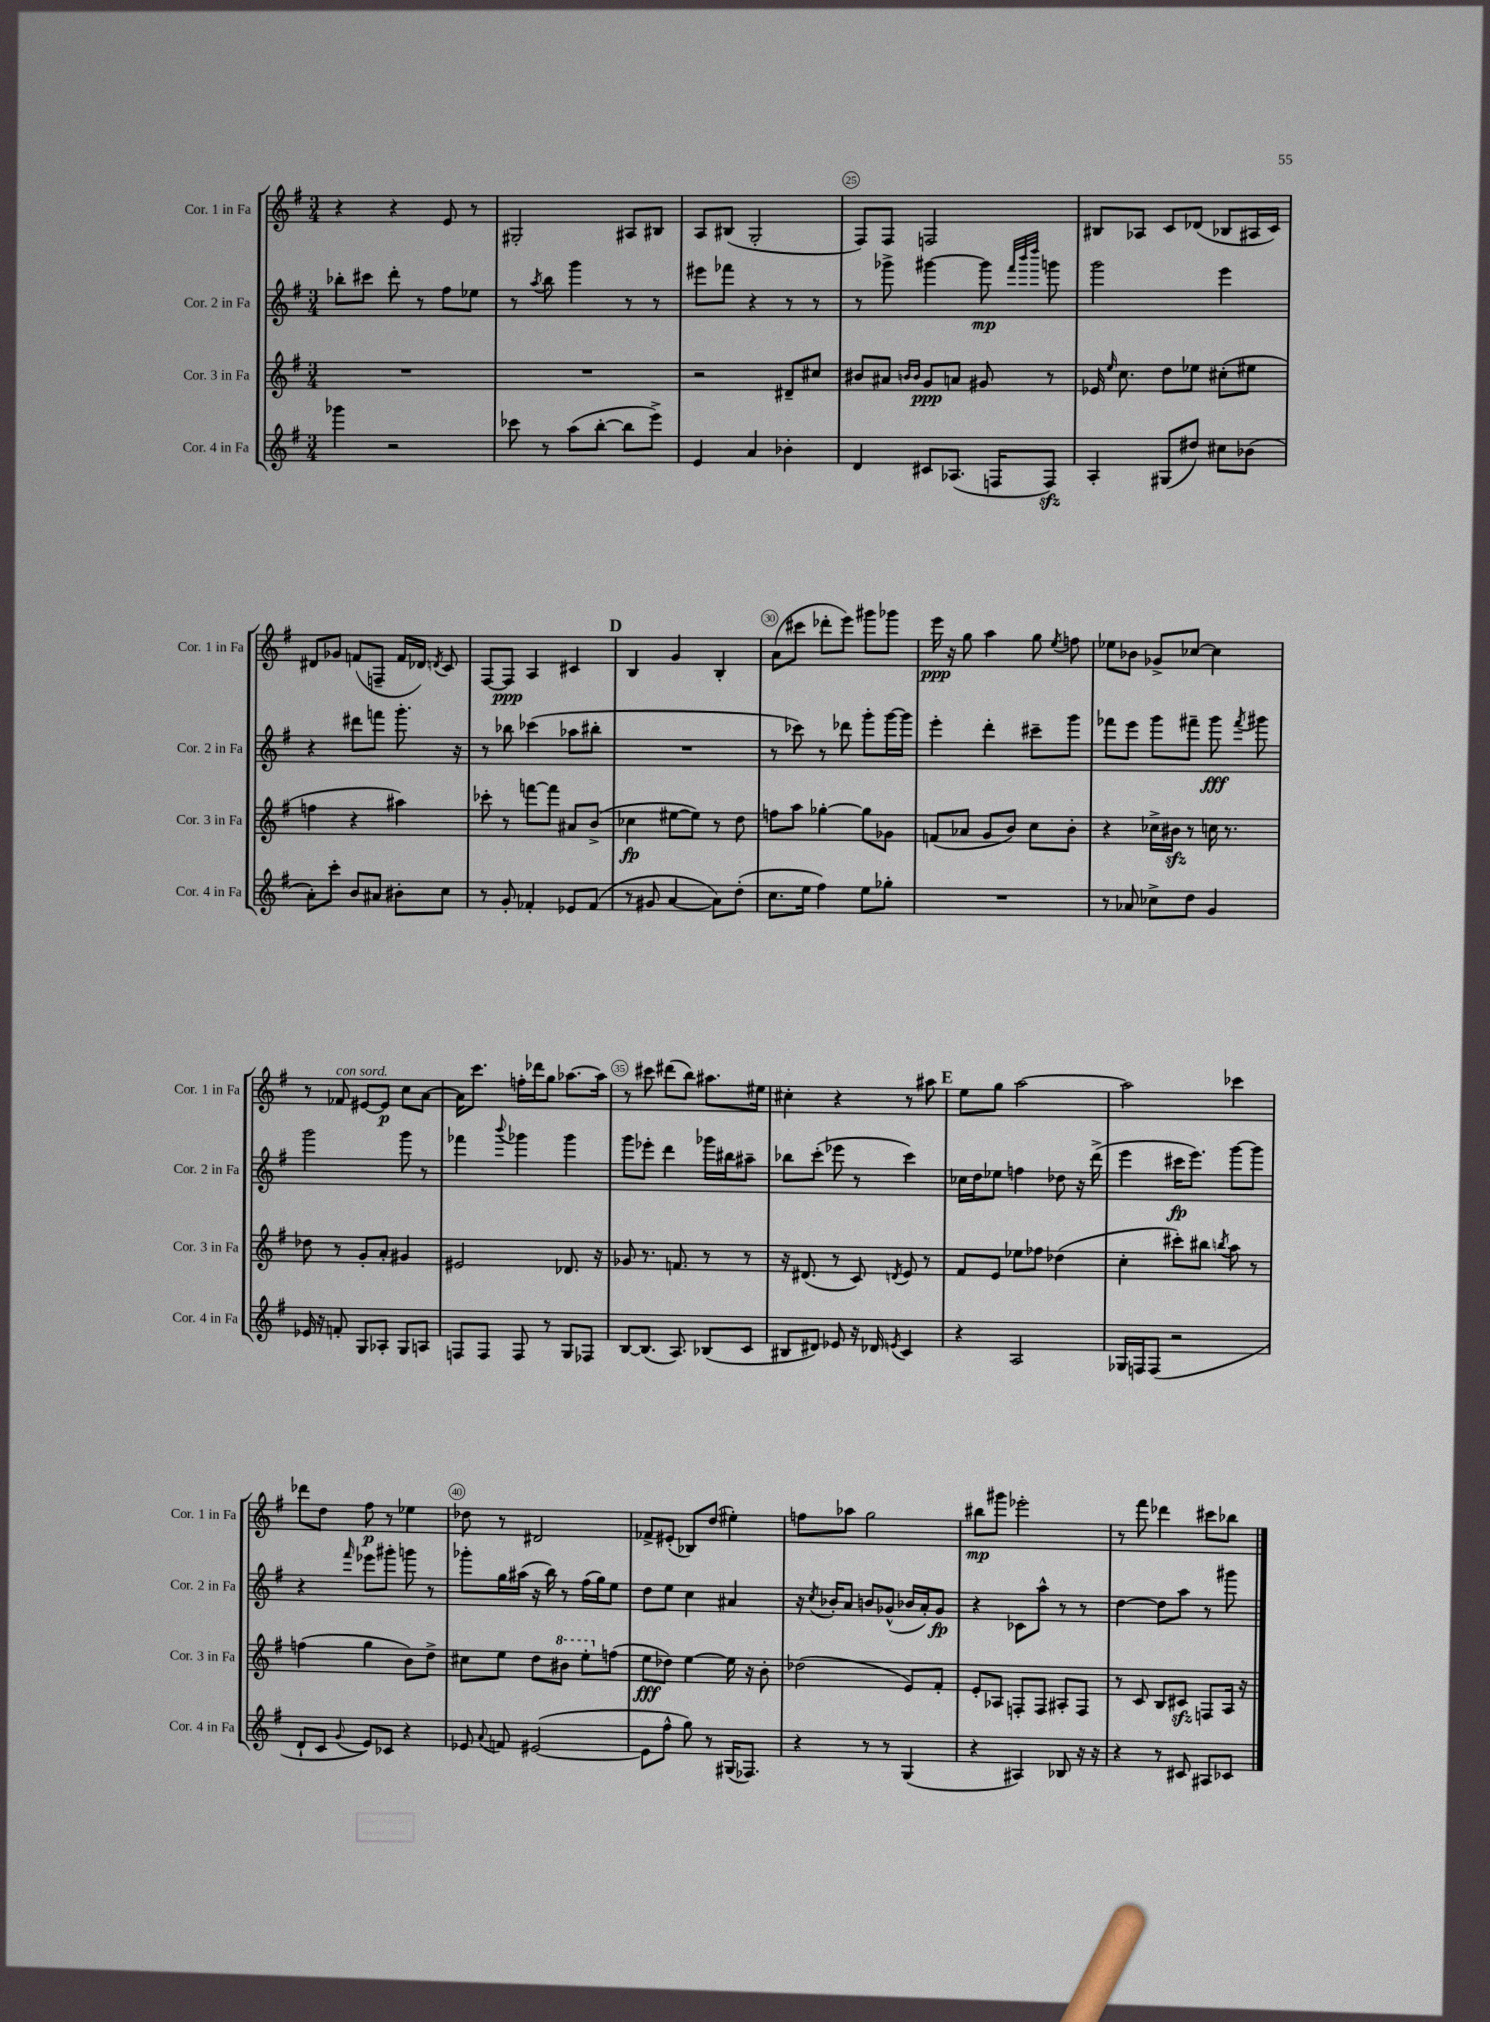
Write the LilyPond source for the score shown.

<<
\new StaffGroup <<
\new Staff = "s0" \with { instrumentName = "Cor. 1 in Fa" shortInstrumentName = "Cor. 1 in Fa" } {
    \clef treble \key g \major \numericTimeSignature \time 3/4
    \autoBeamOff r4 r4 e'8 r8 |
    gis2-. ais8[ bis8] |
    a8[ bis8]( g2-. |
    fis8[) fis8] f2 |
    bis8[ aes8] c'8[ des'8]( bes8[ ais16 c'16]) |
    dis'8[ ges'8] f'8[( f8]-- f'16[ des'16]) \acciaccatura { d'8 } c'8 |
    fis8[~ fis8]\ppp a4 cis'4 |
    \mark \markup { \bold "D" } b4 g'4 b4-. |
    a'8[( cis'''8] des'''8[-. e'''8]) gis'''8[ ges'''8] |
    e'''16\ppp r16 g''8 a''4 g''8 \acciaccatura { e''8 } f''8 |
    ees''8[ bes'8] ges'8[-> ces''8]~ ces''4 |
    r8 fes'8^\markup { \italic "con sord." } eis'8[~ eis'8]\p c''8[ a'8]~ |
    a'16[ c'''8.] f''16[-. des'''16 g''8] aes''8.[~ aes''16] |
    r8 cis'''8 dis'''8[( b''8]) ais''8.[ eis''16] |
    cis''4-. r4 r8 ais''8 |
    \mark \markup { \bold "E" } e''8[ g''8] a''2~ |
    a''2 ces'''4 |
    des'''8[ d''8] fis''8\p r8 ees''4 |
    des''8 r8 dis'2 |
    fes'8[-> eis'8]-.( bes8[) d''8]( eis''4-.) |
    f''8[ aes''8] g''2 |
    bis''8[\mp gis'''8] ees'''2-. |
    r8 fis'''8 des'''4 cis'''8[ bes''8] \bar "|." |
}
\new Staff = "s1" \with { instrumentName = "Cor. 2 in Fa" shortInstrumentName = "Cor. 2 in Fa" } {
    \clef treble \key g \major \numericTimeSignature \time 3/4
    \autoBeamOff bes''8[-. cis'''8] d'''8-. r8 fis''8[ ees''8] |
    r8 \acciaccatura { a''8 } b''8 g'''4 r8 r8 |
    eis'''8[ fes'''8] r4 r8 r8 |
    r8 ges'''8-> gis'''4~ gis'''8\mp \grace { fis'''32[ b'''32 d''''32] } g'''8 |
    g'''2 e'''4 |
    r4 dis'''8[ f'''8] g'''8.-. r16 |
    r8 bes''8 ces'''4( aes''8[ bis''8]-. |
    \mark \markup { \bold "D" } R2. |
    r8 ces'''8) r8 des'''8 g'''8[-. g'''16~ g'''16] |
    e'''4-. d'''4-. cis'''8[-- g'''8] |
    fes'''8[ e'''8] g'''8[ fis'''8]-- g'''8\fff \acciaccatura { fis'''8 } gis'''8 |
    g'''2 g'''8 r8 |
    fes'''4 \appoggiatura { b'''8 } ges'''4 ges'''4 |
    g'''8[ ees'''8]-. d'''4 ges'''16[ bis''16 ais''8]-- |
    bes''8[ c'''8]-.( ees'''8 r8 c'''4) |
    \mark \markup { \bold "E" } ces''16[ d''16 ees''8] f''4 des''8 r16 d'''16->( |
    e'''4 cis'''16[\fp e'''8.]) g'''8[~ g'''8] |
    r4 \grace { fis'''16 } ees'''8[ gis'''8]-. g'''8 r8 |
    ges'''8[-. g''16 ais''16]( r16 b''16) r8 fis''16[( g''16) e''8] |
    d''8[ e''8] c''4 ais'4 |
    r16 \acciaccatura { c''8 } bes'16[-. a'8] b'8[ ges'8]-^( bes'16[ a'16-.) ges'8]\fp |
    r4 ces'8[ a''8]-^ r8 r8 |
    d''4~ d''8[ a''8] r8 gis'''8 \bar "|." |
}
\new Staff = "s2" \with { instrumentName = "Cor. 3 in Fa" shortInstrumentName = "Cor. 3 in Fa" } {
    \clef treble \key g \major \numericTimeSignature \time 3/4
    \autoBeamOff R2. |
    R2. |
    r2 dis'8[-- cis''8] |
    bis'8[ ais'8] \grace { b'16[ b'16] } g'8[\ppp a'8] gis'8 r8 |
    ees'16 \grace { e''16 } c''8. d''8[ ees''8] cis''8[-.( eis''8] |
    f''4 r4 ais''4) |
    ces'''8-. r8 f'''8[~ f'''8] ais'8[ b'8]->( |
    \mark \markup { \bold "D" } ces''4\fp eis''8[~ eis''8]) r8 d''8 |
    f''8[ a''8] ges''4~-. ges''8[ ges'8] |
    f'8[( aes'8] g'8[ b'8]) c''8[ b'8]-. |
    r4 ces''16[-> bis'16]\sfz r8 c''16 r8. |
    des''8 r8 g'8[-. a'8]-. gis'4 |
    eis'2 des'8. r16 |
    ges'8 r8. f'8. r8 r8 |
    r16 dis'8.( r8 c'8) \acciaccatura { d'8 } e'8 r8 |
    \mark \markup { \bold "E" } fis'8[ e'8] ees''8[ fes''8] des''4( |
    c''4-. cis'''8[-.) bis''8] \acciaccatura { b''8 } a''8 r8 |
    f''4( g''4 b'8[) d''8]-> |
    cis''8[ e''8] d''8[ \ottava #1 bis''8] e'''8[-. \ottava #0 f''8]( |
    e''8[\fff des''8]) e''4~ e''16 r16 b'8-. |
    des''2( e'8[) fis'8]-. |
    e'8[-. aes8] f8[-. f8] ais8[-. f8] |
    r8 c'8 b8[ cis'8]\sfz f8[ a16] r16 \bar "|." |
}
\new Staff = "s3" \with { instrumentName = "Cor. 4 in Fa" shortInstrumentName = "Cor. 4 in Fa" } {
    \clef treble \key g \major \numericTimeSignature \time 3/4
    \autoBeamOff ges'''4 r2 |
    ces'''8 r8 a''8[( b''8]~-. b''8[ e'''8]->) |
    e'4 a'4 bes'4-. |
    d'4 cis'8[ aes8.]( f16[ f8]\sfz) |
    a4-. gis8[( dis''8]) cis''8[ bes'8]( |
    a'8[-.) c'''8]-. b'8[ ais'8] bis'8[-. c''8] |
    r8 g'8-. fes'4-. ees'8[ fes'8]( |
    \mark \markup { \bold "D" } r8 gis'8 a'4~ a'8[) d''8]-.( |
    c''8.[ e''16] fis''4) e''8[ ges''8]-. |
    R2. |
    r8 aes'8 ces''8[-> d''8] g'4 |
    ees'16 r16 f'8-. g8[ aes8]-. g8[ a8] |
    f8[ f8] f8 r8 g8[ fes8] |
    b8[~ b8.]( a8.) bes8[( c'8] |
    bis8[ dis'8]) ees'8 r16 des'16 \acciaccatura { e'8 } c'4 |
    \mark \markup { \bold "E" } r4 a2 |
    ges16[ f16 f8]( r2 |
    d'8[-! c'8] \appoggiatura { g'8 } e'8[) ces'8] r4 |
    ees'8 \appoggiatura { a'8 } f'8 eis'2~( |
    eis'8[ fis''8]-^ g''8) r8 gis16[( fes8.]) |
    r4 r8 r8 g4( |
    r4 ais4) bes8 r16 r16 |
    r4 r8 cis'8 ais8[ ces'8] \bar "|." |
}
>>
>>
\layout { \context { \Score currentBarNumber = #22 \override BarNumber.break-visibility = ##(#f #t #t) barNumberVisibility = #(every-nth-bar-number-visible 5) \override BarNumber.stencil = #(make-stencil-circler 0.1 0.3 ly:text-interface::print) } }
